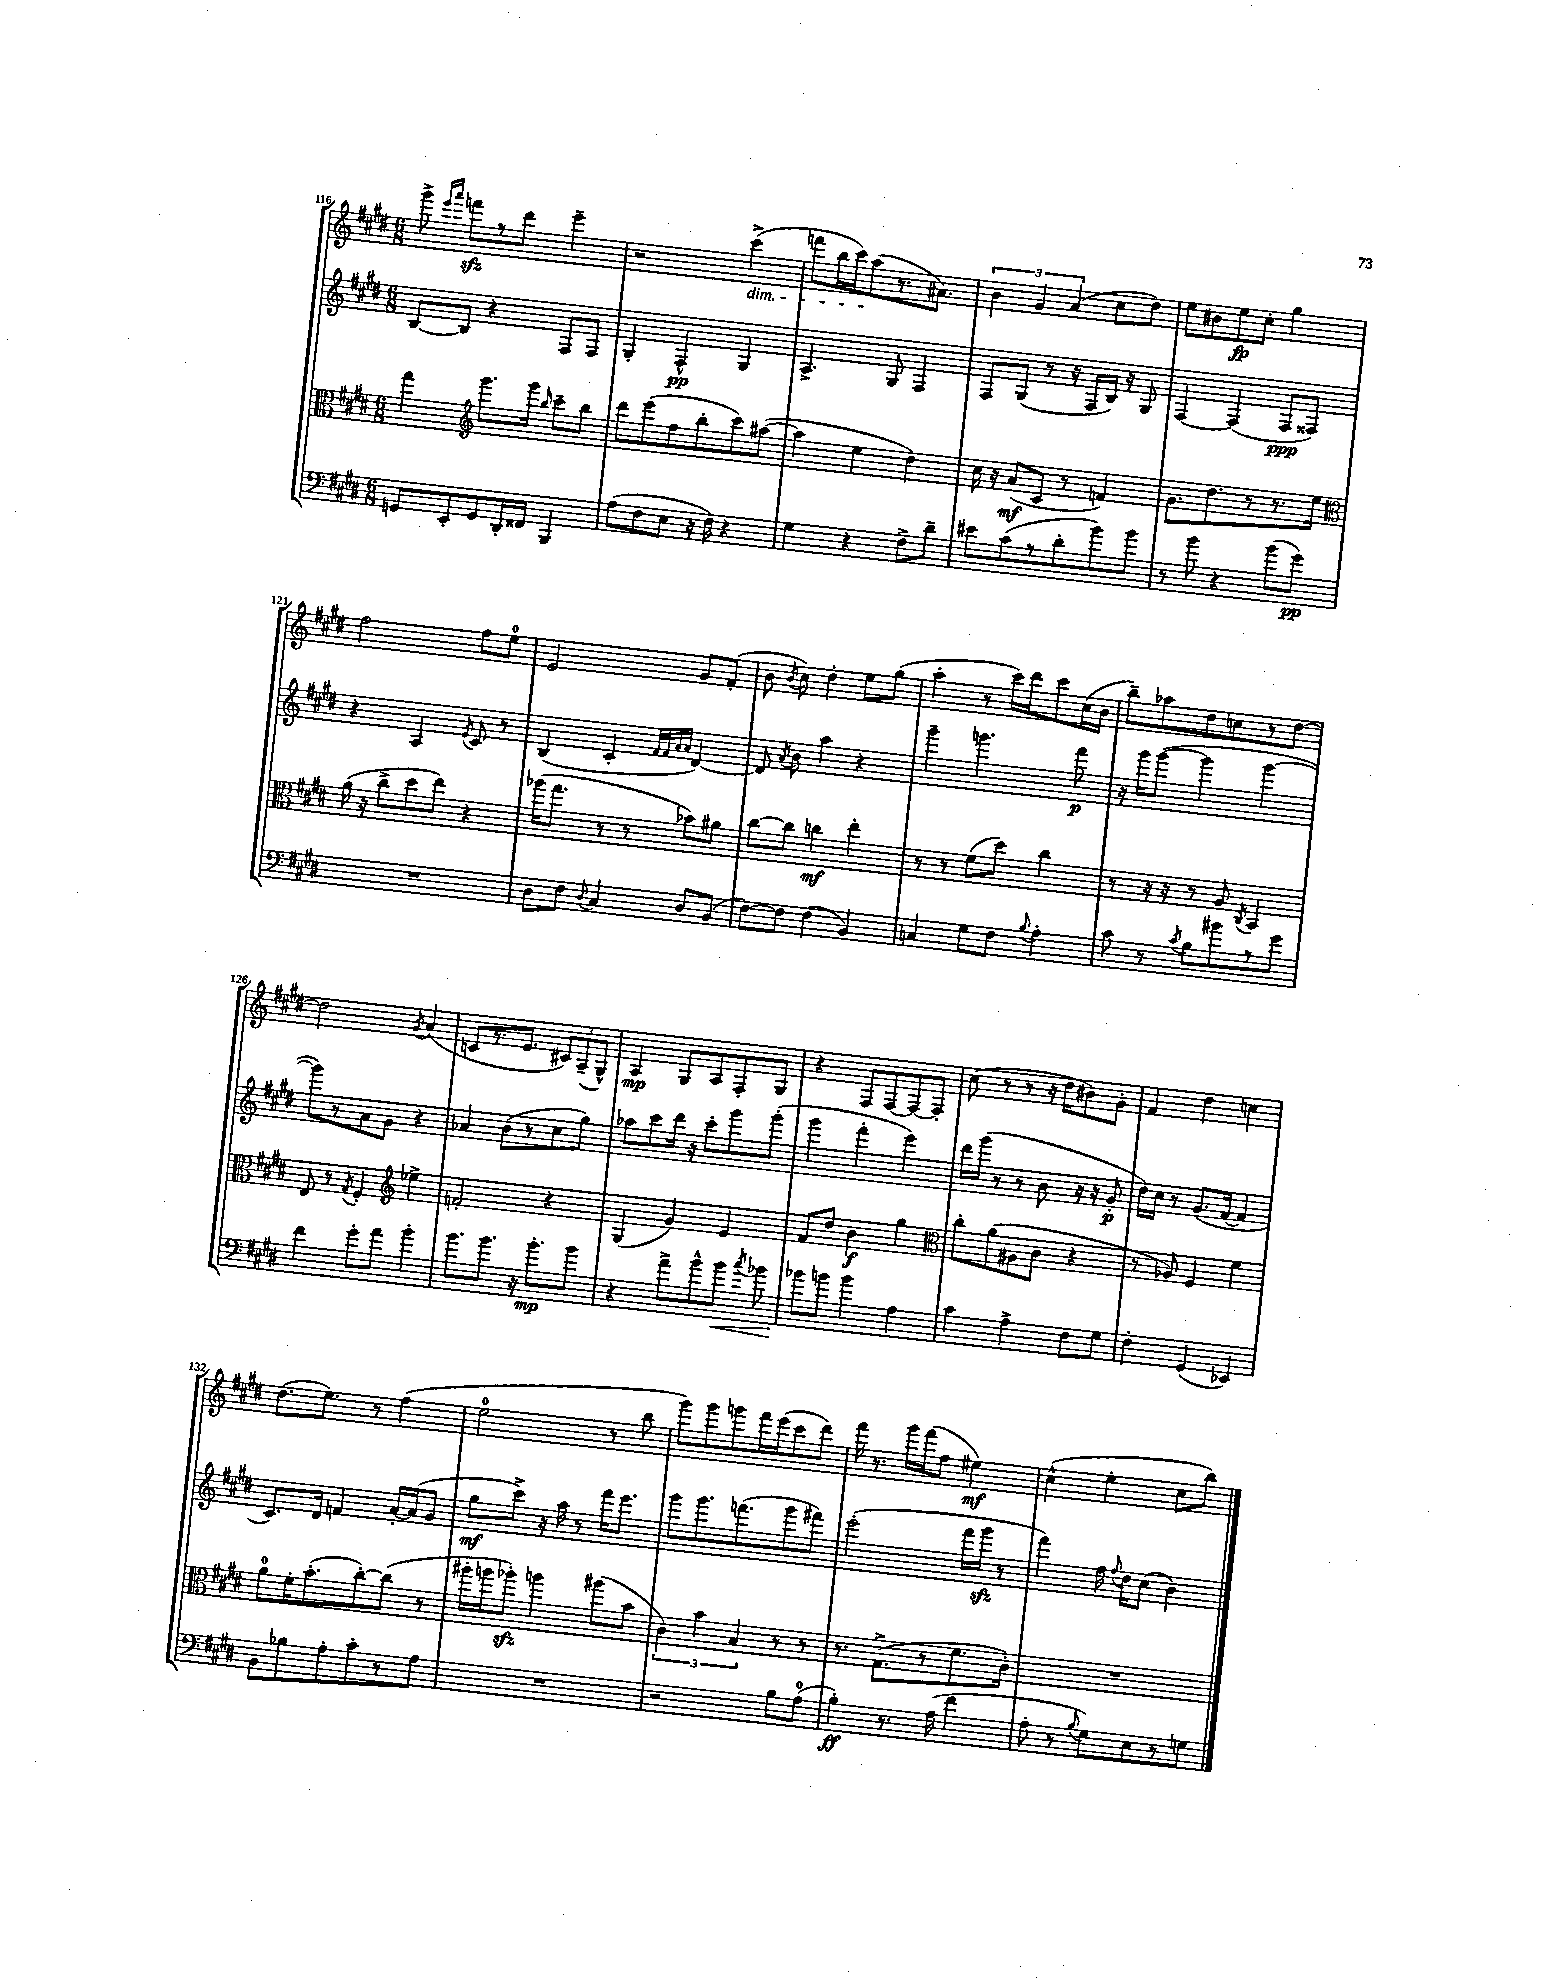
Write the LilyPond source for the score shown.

<<
\new StaffGroup <<
\new Staff = "s0" {
    \clef treble \key e \major \numericTimeSignature \time 6/8
    \autoBeamOff gis'''8-> \grace { e'''16[ a'''16] } f'''8[\sfz r8 dis'''8] e'''4-- |
    r2 cis'''4->\dim( |
    f'''8[ b''16 cis'''16) a''8\!( r8. ais'8.]) |
    \tuplet 3/2 { b'4 gis'4 a'4( } cis''8[ dis''8]) |
    e''8[ bis'8 e''8\fp cis''8]-. gis''4 |
    fis''2 fis''8[ e''8]-0 |
    e'2 gis'8[ fis'8]-.( |
    b'8 \acciaccatura { b'8 } cis''8) dis''4-. e''8[ gis''8]( |
    a''4-. r8 cis'''16[) dis'''16 cis'''8 cis''16( b'16] |
    b''8[--) aes''8 dis''8 c''8 r8 dis''8]~ |
    dis''2 \acciaccatura { gis'8 } a'4( |
    c'8[ r8. e'8.] \tuplet 3/2 { cis'8[) a8--( gis8]-^) } |
    a4\mp gis8[ a8 fis8-. gis8] |
    r4 fis8[ fis8~ fis8~ fis8]-. |
    cis''8( r8 r8 r16 dis''16[ bis'8) gis'8]-. |
    fis'4 dis''4 c''4 |
    dis''8.[( e''8.]) r8 fis''4( |
    e''2-0 r8 b''8 |
    gis'''8[) gis'''8 g'''8 fis'''16 e'''16( cis'''8 dis'''8]) |
    fis'''16 r8. gis'''16[ fis'''16( fis''8] eis''4\mf) |
    cis''4-^( e''4-. cis''8[ b''8]) \bar "|." |
}
\new Staff = "s1" {
    \clef treble \key e \major \numericTimeSignature \time 6/8
    \autoBeamOff b8[~ b8] r4 fis8[ fis8] |
    gis4-. fis4-^\pp gis4 |
    a4.-> gis8 fis4 |
    fis8[ gis8]( r8 r16 fis16[ b16]) r16 gis8 |
    fis4~ fis4( fis8[\ppp fisis8]) |
    r4 a4 \acciaccatura { e'8 } cis'8 r8 |
    b4( cis'4-. \grace { fis'32[ fis'32 a'32 a'32] } dis'4~) |
    dis'8 \acciaccatura { a'8 } b'8 a''4 r4 |
    gis'''4-- g'''4. fis'''8\p |
    r16 gis'''16[ gis'''8]~( gis'''4 gis'''4~ |
    gis'''8[) r8 a'8 gis'8] r4 |
    aes'4 b'8[( r8 cis''8 gis''8]) |
    aes''8[ cis'''8 dis'''16] r16 cis'''8[-. gis'''8 gis'''8]-.( |
    gis'''4 fis'''4-. e'''4) |
    dis'''16[ gis'''16]( r8 r8 b'8 r16 r16 gis'8-.\p |
    dis''16[) cis''16] r8 gis'8.[( fis'16]~ fis'4 |
    cis'8.[) dis'16] f'4 a'16[~-. a'16( gis'8] |
    gis''8[\mf cis'''8]->) r16 a''16 r8 fis'''16[ e'''8.] |
    gis'''8[ gis'''8. f'''8.( gis'''8 fis'''8]) |
    e'''2-.( fis'''16[ gis'''16]\sfz r8 |
    fis'''4) fis''16 \appoggiatura { fis''8 } dis''16[ cis''8]( b'4) \bar "|." |
}
\new Staff = "s2" {
    \clef alto \key e \major \numericTimeSignature \time 6/8
    \autoBeamOff gis''4 \clef treble gis'''8.[ gis'''16] \grace { b''16 } cis'''8[-- b''8] |
    dis'''8[ e'''8( fis''8 b''8-. cis'''8) ais''8]~( |
    ais''4 e''4 dis''4) |
    cis''16 r16 a'8[\mf( cis'8] r8 f'4) |
    gis'8.[ dis''8. r8 r8. e''16] |
    \clef alto a'16( r16 cis''8[-> dis''8 e''8]) r4 |
    aes''16[( gis''8.] r8 r8 bes'8[) ais'8] |
    cis''8[~ cis''8] c''4\mf e''4-. |
    r8 r8 fis'8[( dis''8]) cis''4 |
    r8 r16 r16 r8 a8 \acciaccatura { cis8 } b,4 |
    e8 r8 \acciaccatura { gis8 } fis4-. \clef treble ees''4-> |
    f'2-. r4 |
    gis4( gis'4) e'4 |
    fis'8[ dis''8] b'4\f gis''4 |
    \clef alto cis''8[-. a'8( ais8 cis'8] r4 |
    r8 aes8) fis4 fis'4 |
    a'8[-0 fis'16-. b'8.-.( cis''8~-.) cis''8]( r8 |
    ais''16[-. a''16 aes''8]-.\sfz) a''4 ais''8[( b'8] |
    \tuplet 3/2 { cis'4) b'4 b4 } r8 r8 |
    r8. gis8.[->( r8 fis'8. cis'16]-.) |
    R2. \bar "|." |
}
\new Staff = "s3" {
    \clef bass \key e \major \numericTimeSignature \time 6/8
    \autoBeamOff g,8[ e,8-. g,8 dis,16-. fisis,16] b,,4 |
    a8[( fis8 e8] r16 fis16) r4 |
    gis4 r4 fis8[-> dis'8]-- |
    eis'8[ cis'8( r8 dis'8-. b'8) b'8] |
    r8 b'8 r4 b'8[( gis'8]\pp) |
    R2. |
    dis8[ fis8] \appoggiatura { dis8 } cis4 dis8[ b,8]( |
    fis8[~) fis8] fis4( b,4) |
    c4 gis8[ fis8] \appoggiatura { b8 } a4-. |
    cis'8 r8 \acciaccatura { cis'8 } b8[ bis'8 r8 gis'8] |
    fis'4 gis'8[-. a'8] b'4-. |
    b'8.[ b'8.] r16 b'8.[-.\mp b'8] |
    r4 a'8[-> b'8-^ b'8]\< \acciaccatura { cis''8 } bes'8 |
    bes'8[\! b'8] b'4 a4 |
    cis'4 a4-> fis8[ gis8] |
    fis4-. gis,4( ees,4) |
    b,8[ bes8 a8-. cis'8-. r8 a8] |
    R2. |
    r2 b8[ a8]-0( |
    b4-.\ff) r8. a16( fis'4 |
    a8-. r8 \appoggiatura { b8 } gis8[) e8 r8 g8] \bar "|." |
}
>>
>>
\layout { \context { \Score currentBarNumber = #116 } }
